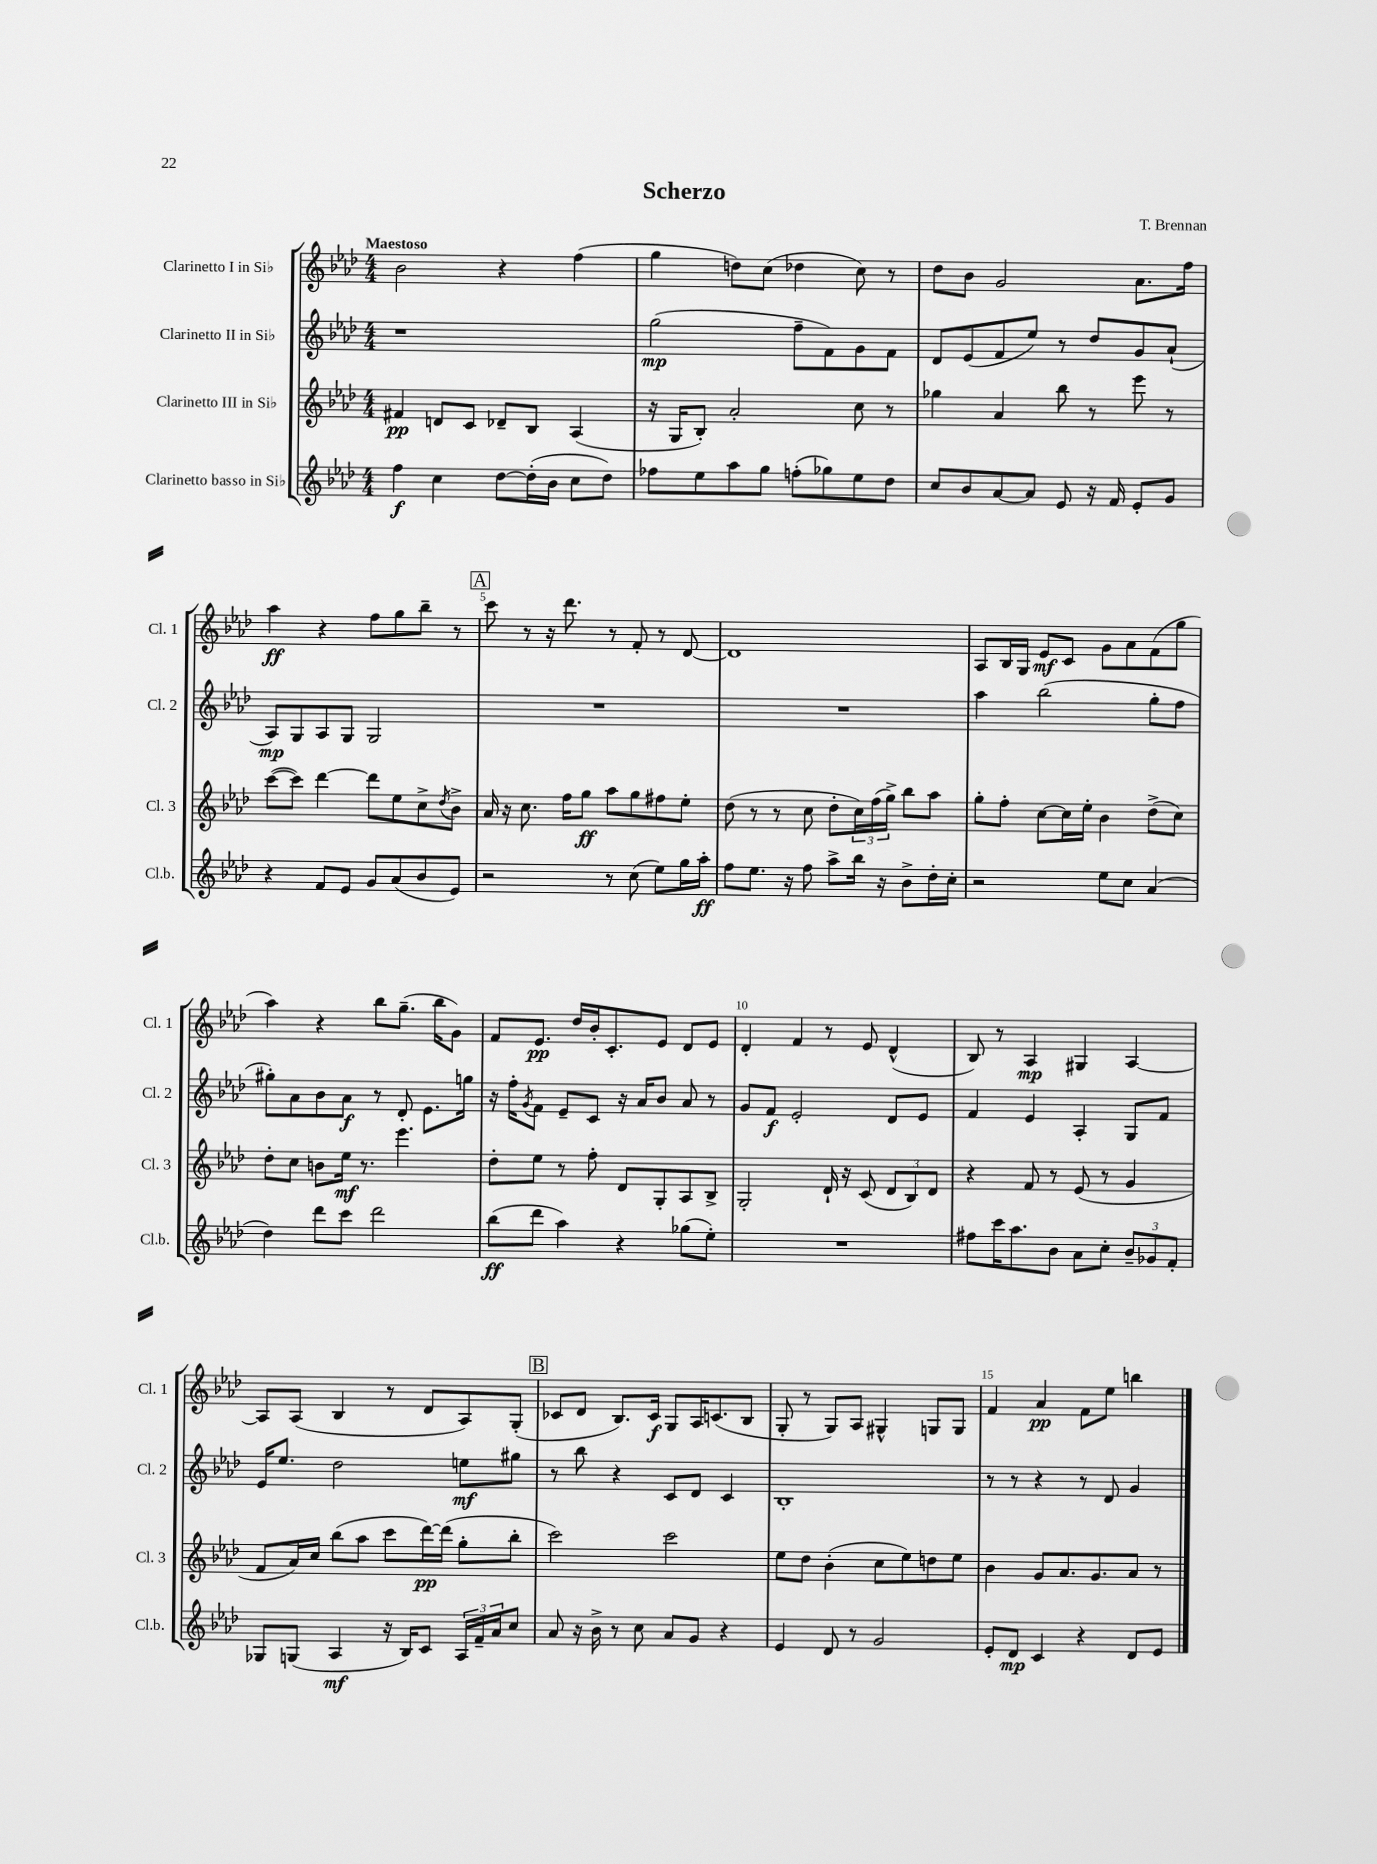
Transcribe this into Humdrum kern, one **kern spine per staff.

**kern	**dynam	**kern	**dynam	**kern	**dynam	**kern	**dynam
*part4	*part4	*part3	*part3	*part2	*part2	*part1	*part1
*staff4	*staff4	*staff3	*staff3	*staff2	*staff2	*staff1	*staff1
*I"Clarinetto basso in Si♭	*	*I"Clarinetto III in Si♭	*	*I"Clarinetto II in Si♭	*	*I"Clarinetto I in Si♭	*
*I'Cl.b.	*	*I'Cl. 3	*	*I'Cl. 2	*	*I'Cl. 1	*
*clefG2	*	*clefG2	*	*clefG2	*	*clefG2	*
*k[b-e-a-d-]	*	*k[b-e-a-d-]	*	*k[b-e-a-d-]	*	*k[b-e-a-d-]	*
*M4/4	*	*M4/4	*	*M4/4	*	*M4/4	*
=1	=1	=1	=1	=1	=1	=1	=1
!	!	!	!	!	!	!LO:TX:a:B:t=Maestoso	!
4ff\	f	4f#X/	pp	1r	.	2b-\	.
4cc\	.	8dn/L	.	.	.	.	.
.	.	8c/J	.	.	.	.	.
[8dd-\L	.	8d-X~/L	.	.	.	4r	.
(16dd-'\L]	.	8B-/J	.	.	.	.	.
16b-\JJ	.	.	.	.	.	.	.
8cc\L	.	(4A-/	.	.	.	(4ff\	.
8dd-\J)	.	.	.	.	.	.	.
=2	=2	=2	=2	=2	=2	=2	=2
8ff-X\L	.	16r	.	(2gg\	mp	4gg\	.
.	.	16G/KL	.	.	.	.	.
8ee-\	.	8B-'/J)	.	.	.	.	.
8aa-\	.	2a-'/	.	.	.	8ddn\L)	.
8gg\J	.	.	.	.	.	(8cc\J	.
(8ffn'\L	.	.	.	8ff~\L	.	4dd-X\	.
8gg-X\)	.	.	.	8f\)	.	.	.
8ee-\	.	8cc\	.	8g\	.	8cc\)	.
8dd-\J	.	8r	.	8f\J	.	8r	.
=3	=3	=3	=3	=3	=3	=3	=3
8cc/L	.	4gg-X\	.	8d-/L	.	8dd-\L	.
8b-/	.	.	.	(8e-/	.	8b-\J	.
[8a-/	.	4a-/	.	8f/	.	2g/	.
8a-/J]	.	.	.	8ee-/J)	.	.	.
8e-/	.	8bb-\	.	8r	.	.	.
16r	.	8r	.	8dd-/L	.	.	.
16f/	.	.	.	.	.	.	.
8e-'/L	.	8eee-\	.	8g/	.	8.a-\L	.
8g/J	.	8r	.	(8a-`/J	.	.	.
.	.	.	.	.	.	16ff\Jk	.
!!LO:LB:g=z
=4	=4	=4	=4	=4	=4	=4	=4
4r	.	([8ccc\L	.	8A-/L)	mp	4aa-\	ff
.	.	8ccc\J])	.	8G/	.	.	.
8f/L	.	[4ddd-\	.	8A-/	.	4r	.
8e-/J	.	.	.	8G/J	.	.	.
8g/L	.	8ddd-\L]	.	2G/	.	8ff\L	.
(8a-/	.	8ee-\	.	.	.	8gg\	.
8b-/	.	8cc^\	.	.	.	8bb-~\J	.
.	.	8qdd-/	.	.	.	.	.
8e-/J)	.	8b-^\J	.	.	.	8r	.
!!LO:REH:place=s1:t=A
=5	=5	=5	=5	=5	=5	=5	=5
2r	.	16a-/	.	1r	.	8ccc\	.
.	.	16r	.	.	.	.	.
.	.	8.cc\	.	.	.	8r	.
.	.	.	.	.	.	16r	.
.	.	16ff\KL	.	.	.	8.ddd-\	.
.	.	8gg\J	ff	.	.	.	.
8r	.	8aa-\L	.	.	.	8r	.
(8cc\	.	8gg\	.	.	.	8f'/	.
8ee-\L)	.	8ff#X\	.	.	.	8r	.
16gg\L	.	8ee-'\J	.	.	.	[8d-/	.
16aa-'\JJ	ff	.	.	.	.	.	.
=6	=6	=6	=6	=6	=6	=6	=6
8ff\L	.	(8dd-\	.	1r	.	1d-]	.
8.ee-\J	.	8r	.	.	.	.	.
.	.	8r	.	.	.	.	.
16r	.	.	.	.	.	.	.
8ff\	.	8cc\	.	.	.	.	.
8aa-^\L	.	8dd-'\L	.	.	.	.	.
16bb-\Jk	.	24cc\L)	.	.	.	.	.
.	.	(24ff\	.	.	.	.	.
16r	.	.	.	.	.	.	.
.	.	24gg^\JJ)	.	.	.	.	.
8b-^\L	.	8bb-\L	.	.	.	.	.
16dd-'\L	.	8aa-\J	.	.	.	.	.
16cc'\JJ	.	.	.	.	.	.	.
=7	=7	=7	=7	=7	=7	=7	=7
2r	.	8gg'\L	.	4aa-\	.	8A-/L	.
.	.	8ff'\J	.	.	.	16B-/L	.
.	.	.	.	.	.	16G/JJ	.
.	.	[8cc\L	.	(2bb-\	.	8e-/L	mf
.	.	16cc\L]	.	.	.	8c/J	.
.	.	16ee-'\JJ	.	.	.	.	.
8ee-\L	.	4b-\	.	.	.	8g\L	.
8cc\J	.	.	.	.	.	8a-\	.
(4a-/	.	(8dd-^\L	.	8gg'\L	.	(8f\	.
.	.	8cc\J)	.	8ff\J	.	8gg\J	.
!!LO:LB:g=z
=8	=8	=8	=8	=8	=8	=8	=8
4dd-\)	.	8dd-'\L	.	8gg#X'\L)	.	4aa-\)	.
.	.	8cc\J	.	8a-\	.	.	.
8ddd-\L	.	8bn\L	.	8b-\	.	4r	.
8ccc\J	.	16ee-\Jk	mf	8a-\J	f	.	.
.	.	8.r	.	.	.	.	.
2ddd-\	.	.	.	8r	.	8bb-\L	.
.	.	4.eee-\	.	8d-'/	.	(8.gg~\J	.
.	.	.	.	8.e-\L	.	.	.
.	.	.	.	.	.	16bb-\KL	.
.	.	.	.	.	.	8g\J)	.
.	.	.	.	16ggn\Jk	.	.	.
=9	=9	=9	=9	=9	=9	=9	=9
(8bb-\L	ff	8dd-'\L	.	16r	.	8f/L	.
.	.	.	.	16ff'\KL	.	.	.
.	.	.	.	8qg/	.	.	.
8ddd-\J	.	8ee-\J	.	8f\J	.	8.e-/J	pp
4aa-\)	.	8r	.	8e-~/L	.	.	.
.	.	.	.	.	.	16dd-/LL	.
.	.	8ff'\	.	8c/J	.	16b-'/J	.
.	.	.	.	.	.	8.c'/	.
4r	.	8d-/L	.	16r	.	.	.
.	.	.	.	16a-/KL	.	.	.
.	.	8G'/	.	8b-/J	.	8e-/J	.
(8gg-X\L	.	8A-/	.	8a-/	.	8d-/L	.
8ee-'\J)	.	8B-^/J	.	8r	.	8e-/J	.
=10	=10	=10	=10	=10	=10	=10	=10
1r	.	2G'/	.	8g/L	.	4d-'/	.
.	.	.	.	8f/J	f	.	.
.	.	.	.	2e-'/	.	4f/	.
.	.	16d-`/	.	.	.	8r	.
.	.	16r	.	.	.	.	.
.	.	(8c/	.	.	.	8e-/	.
.	.	12d-/L	.	8d-/L	.	(4d-^^/	.
.	.	12B-/)	.	.	.	.	.
.	.	.	.	8e-/J	.	.	.
.	.	12d-/J	.	.	.	.	.
=11	=11	=11	=11	=11	=11	=11	=11
8ff#X\L	.	4r	.	4f/	.	8B-/)	.
16ccc\K	.	.	.	.	.	8r	.
8.aa-\	.	.	.	.	.	.	.
.	.	8f/	.	4e-/	.	4A-/	mp
8b-\J	.	8r	.	.	.	.	.
8a-\L	.	(8e-/	.	4A-'/	.	4G#X/	.
8cc'\J	.	8r	.	.	.	.	.
12b-~/L	.	4g/	.	8G/L	.	[4A-/	.
12g-X/	.	.	.	.	.	.	.
.	.	.	.	8f/J	.	.	.
12f'/J	.	.	.	.	.	.	.
!!LO:LB:g=z
=12	=12	=12	=12	=12	=12	=12	=12
8G-X/L	.	8f/L	.	16e-/KL	.	8A-/L]	.
.	.	.	.	8.ee-/J	.	.	.
(8Gn/J	.	16a-/L)	.	.	.	(8A-/J	.
.	.	16cc/JJ	.	.	.	.	.
4A-/	mf	(8bb-\L	.	2dd-\	.	4B-/	.
.	.	8aa-\J	.	.	.	.	.
16r	.	8ccc\L	.	.	.	8r	.
16B-/KL)	.	.	.	.	.	.	.
8c/J	.	[16ddd-\L)	pp	.	.	8d-/L	.
.	.	(16ddd-\JJ]	.	.	.	.	.
24A-/LL	.	8gg'\L	.	8een\L	mf	8A-/)	.
24f~/	.	.	.	.	.	.	.
24a-/J	.	.	.	.	.	.	.
8cc/J	.	8bb-'\J	.	8gg#X\J	.	(8G'/J	.
!!LO:REH:place=s1:t=B
=13	=13	=13	=13	=13	=13	=13	=13
8a-/	.	2ccc\)	.	8r	.	8c-X/L	.
16r	.	.	.	8bb-\	.	8d-/J	.
16b-^\	.	.	.	.	.	.	.
8r	.	.	.	4r	.	8.B-/L)	.
8cc\	.	.	.	.	.	.	.
.	.	.	.	.	.	16c-/Jk	f
8a-/L	.	2ccc\	.	8c/L	.	8G/L	.
8g/J	.	.	.	8d-/J	.	16A-/K	.
.	.	.	.	.	.	(8.cn/	.
4r	.	.	.	4c/	.	.	.
.	.	.	.	.	.	8B-/J	.
=14	=14	=14	=14	=14	=14	=14	=14
4e-/	.	8ee-\L	.	1B-'	.	8G'/	.
.	.	8dd-\J	.	.	.	8r	.
8d-/	.	(4b-'\	.	.	.	8G/L)	.
8r	.	.	.	.	.	8A-/J	.
2g/	.	8cc\L	.	.	.	4G#X^^/	.
.	.	8ee-\)	.	.	.	.	.
.	.	8ddn\	.	.	.	8Gn/L	.
.	.	8ee-\J	.	.	.	8G/J	.
=15	=15	=15	=15	=15	=15	=15	=15
8e-'/L	.	4b-\	.	8r	.	4f/	.
8d-/J	mp	.	.	8r	.	.	.
4c/	.	8g/L	.	4r	.	4a-/	pp
.	.	8.a-/	.	.	.	.	.
4r	.	.	.	8r	.	8f\L	.
.	.	8.g/	.	.	.	.	.
.	.	.	.	8d-/	.	8ee-\J	.
8d-/L	.	8a-/J	.	4g/	.	4bbn\	.
8e-/J	.	8r	.	.	.	.	.
==	==	==	==	==	==	==	==
*-	*-	*-	*-	*-	*-	*-	*-
